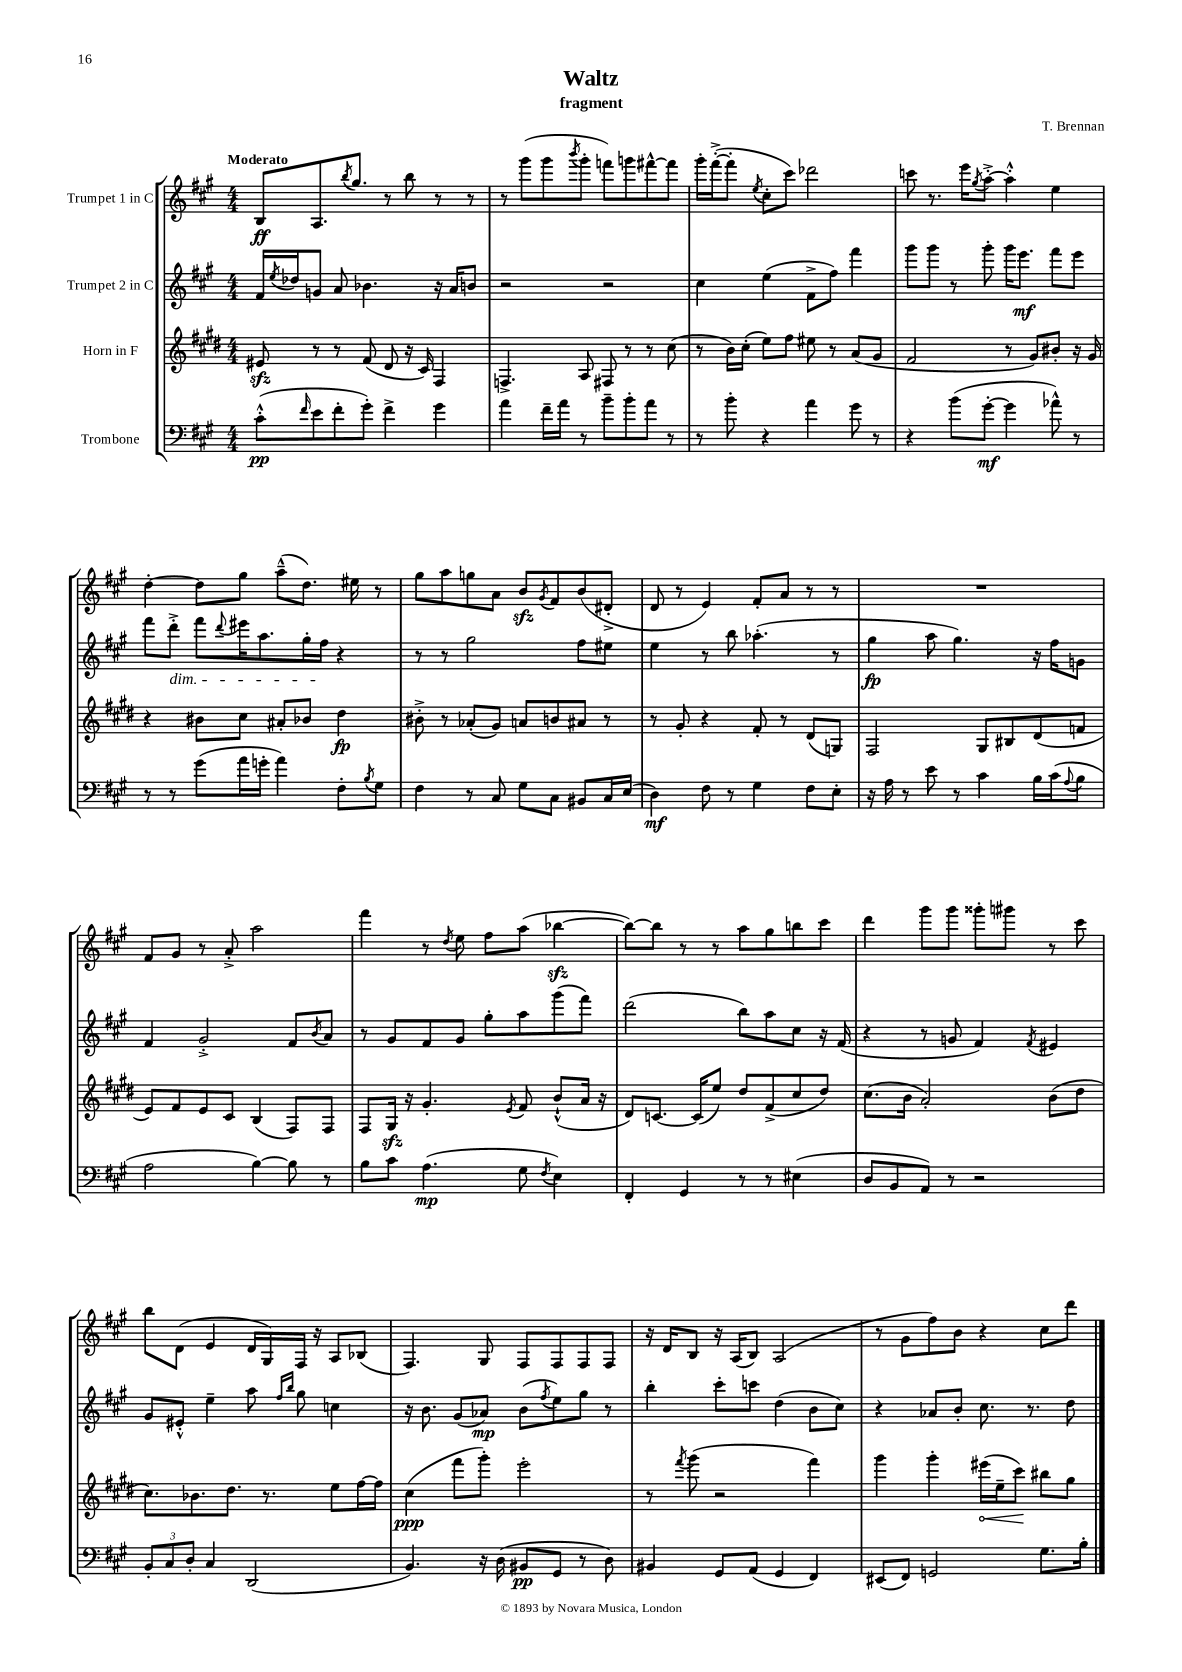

**kern	**kern	**kern	**kern
*staff4	*staff3	*staff2	*staff1
*clefF4	*clefG2	*clefG2	*clefG2
*k[f#c#g#]	*k[f#c#g#d#]	*k[f#c#g#]	*k[f#c#g#]
*M4/4	*M4/4	*M4/4	*M4/4
(8c#'^^	8e#	16f#	8B
.	.	8qee	.
.	.	16dd-	.
16qqf#	.	.	.
8e	8r	8g	8.A
8f#'	8r	8a	.
.	.	.	8qbb
.	.	.	8.gg#
8g#')	(8f#	4.b-	.
4f#^	8d#	.	8r
.	16r	.	8bb
.	16c#)	.	.
4g#	4F#	16r	8r
.	.	16a	.
.	.	8b	8r
=	=	=	=
4a	4.F^	2r	8r
.	.	.	(8ggg#
16f#~	.	.	8ggg#
16a	.	.	.
.	.	.	8qbbb
8r	8A	.	8ggg#'
8b~	8F#	2r	8fff)
8b'	8r	.	8ggg
8a	8r	.	[8fff#^^
8r	(8cc#	.	8fff#]
=	=	=	=
8r	8r	4cc#	16ggg#'
.	.	.	([16fff#'^
8b'	16b)	.	8fff#']
.	(16cc#'	.	.
.	.	.	8qee
4r	8ee)	(4ee	8cc#'
.	8ff#	.	8ccc#)
4a	8ee#	8f#^	2ddd-
.	8r	8ff#)	.
8g#	(8a	4fff#	.
8r	8g#	.	.
=	=	=	=
4r	2f#	8ggg#	8ccc
.	.	8ggg#	8.r
(8b	.	8r	.
.	.	.	16eee
.	.	.	8qgg#
[8g#'	.	8ggg#'	[8aa'^
4g#]	8r	16ggg#	4aa'^^]
.	.	8.eee	.
.	8g#)	.	.
8a-^^)	8b#'	8fff#	4ee
8r	16r	8eee	.
.	16g#	.	.
=	=	=	=
8r	4r	8fff#	[4dd'
8r	.	8ddd'^	.
(8g#	8b#	8fff#	8dd]
.	.	8qqddd	.
16a	8cc#	16eee#	8gg#
16g'	.	8.aa	.
4a)	8a#'	.	(8aa~^^
.	8b-	16gg#'	8.dd)
.	.	16ff#	.
8F#'	4dd#	4r	.
.	.	.	16ee#
8qB	.	.	.
8G#	.	.	8r
=	=	=	=
4F#	8b#'^	8r	8gg#
.	8r	8r	8aa
8r	(8a-'	2gg#	8gg
8C#	8g#)	.	8a
8G#	8a	.	8b
.	.	.	8qg#
8C#	8b	.	8f#
8BB#	8a#	8ff#	(8b
16C#	8r	8ee#	8d#'^
(16E	.	.	.
=	=	=	=
4D)	8r	4ee	8d
.	8g#'	.	8r
8F#	4r	8r	4e)
8r	.	8bb	.
4G#	8f#'	(4.aa-'	8f#'
.	8r	.	8a
8F#	(8d#	.	8r
8E'	8G)	8r	8r
=	=	=	=
16r	2F#	4gg#	1r
16A	.	.	.
8r	.	.	.
8e	.	8aa	.
8r	.	4.gg#)	.
4c#	8G#	.	.
.	8B#	.	.
16B	(8d#	16r	.
(16c#	.	16ff#	.
8qqA	.	.	.
8B	8f	8g	.
=	=	=	=
2A	8e)	4f#	8f#
.	8f#	.	8g#
.	8e	2g#'^	8r
.	8c#	.	8a'^
[4B)	(4B	.	2aa
8B]	8F#)	8f#	.
.	.	8qb	.
8r	8F#	8a	.
=	=	=	=
8B	8F#	8r	4fff#
8c#	16G#	8g#	.
.	16r	.	.
(4.A	4.g#'	8f#	8r
.	.	.	8qdd
.	.	8g#	8ee
.	.	8gg#'	8ff#
.	8qe	.	.
8G#	8f#	8aa	(8aa
8qF#	.	.	.
4E)	(8b`^^	(8ggg#	[4bb-
.	16a	8fff#)	.
.	16r	.	.
=	=	=	=
4FF#'	8d#)	(2ddd	8bb-_)
.	[8.c	.	8bb-]
4GG#	.	.	8r
.	(16c]	.	.
.	8ee)	.	8r
8r	8dd#	8bb)	8aa
8r	(8f#^	8aa	8gg#
(4E#	8cc#	8cc#	8bb
.	8dd#)	16r	8ccc#
.	.	(16f#	.
=	=	=	=
8D	(8.cc#	4r	4ddd
8BB	.	.	.
.	16b	.	.
8AA)	2a')	8r	8ggg#
8r	.	8g	8ggg#
2r	.	4f#)	8ggg##'
.	.	.	8ggg#
.	.	8qf#	.
.	(8b	4e#	8r
.	8dd#	.	8ccc#
=	=	=	=
12BB'	8.cc#)	8g#	8bb
12C#	.	.	.
.	.	8e#'^^	(8d
12D'	.	.	.
.	8.b-	.	.
4C#	.	4ee~	4e
.	8.dd#	.	.
(2DD	.	8aa	16d
.	8.r	.	16G#)
.	.	16qqff#	.
.	.	16qqbb	.
.	.	8gg#	16F#
.	.	.	16r
.	8ee	4cc	8A
.	[16ff#	.	(8B-
.	16ff#]	.	.
=	=	=	=
4.BB)	(4cc#	16r	4.F#)
.	.	8.b	.
.	8fff#	(8g#	.
16r	8ggg#')	8a-)	8G#
(16D	.	.	.
8BB#	2eee'	(8b	8F#
.	.	8qff#	.
8GG#	.	8ee)	8F#
8r	.	8gg#	8F#
8D)	.	8r	8F#
=	=	=	=
4BB#	8r	4bb'	16r
.	.	.	16d
.	8qfff#	.	.
.	(8ggg#	.	8B
8GG#	2r	8ccc#'	16r
.	.	.	(16A
(8AA	.	8ccc	8B)
4GG#	.	(4dd	(2A
4FF#)	4fff#)	8b	.
.	.	8cc#)	.
=	=	=	=
(8EE#	4ggg#	4r	8r
8FF#)	.	.	8g#
2GG	4ggg#'	8a-	8ff#)
.	.	8b'	8b
.	(16eee#	8.cc#	4r
.	16ee~	.	.
.	8ccc#)	.	.
.	.	8.r	.
8.G#	8bb#	.	8cc#
.	8gg#	8dd	8ddd
16B'	.	.	.
==	==	==	==
*-	*-	*-	*-
